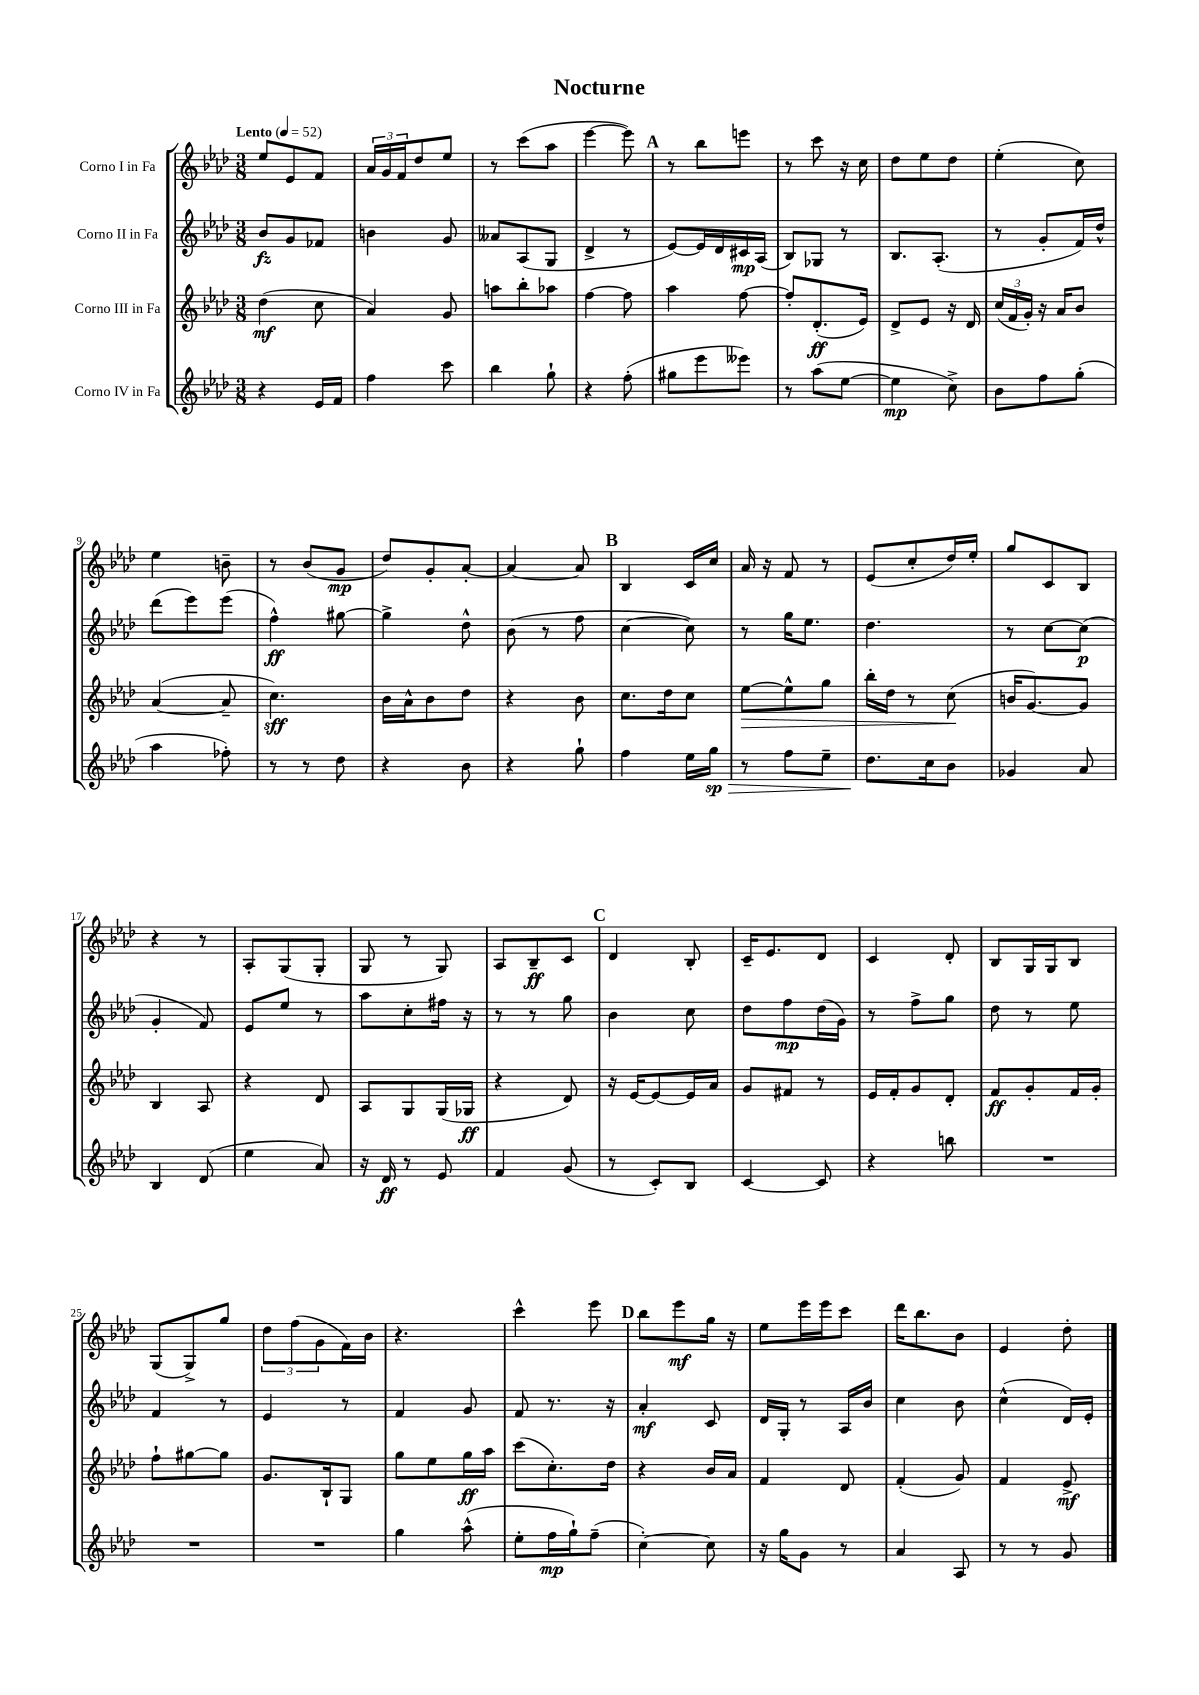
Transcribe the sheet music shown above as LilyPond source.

\header { title = "Nocturne" }
<<
\new StaffGroup <<
\new Staff = "s0" \with { instrumentName = "Corno I in Fa" } {
    \clef treble \key aes \major \numericTimeSignature \time 3/8 \tempo "Lento" 4 = 52
    ees''8 ees'8 f'8 |
    \tuplet 3/2 { aes'16 g'16 f'16 } des''8 ees''8 |
    r8 c'''8( aes''8 |
    ees'''4~ ees'''8) |
    \mark \markup { \bold "A" } r8 bes''8 e'''8 |
    r8 c'''8 r16 c''16 |
    des''8 ees''8 des''8 |
    ees''4-.( c''8) |
    ees''4 b'8-- |
    r8 bes'8( g'8\mp |
    des''8) g'8-. aes'8~-. |
    aes'4~ aes'8 |
    \mark \markup { \bold "B" } bes4 c'16 c''16 |
    aes'16 r16 f'8 r8 |
    ees'8( c''8-. des''16) ees''16-. |
    g''8 c'8 bes8 |
    r4 r8 |
    aes8-. g8( g8-. |
    g8 r8 g8) |
    aes8 bes8--\ff c'8 |
    \mark \markup { \bold "C" } des'4 bes8-. |
    c'16-- ees'8. des'8 |
    c'4 des'8-. |
    bes8 g16 g16 bes8 |
    g8( g8->) g''8 |
    \tuplet 3/2 { des''8 f''8( g'8 } f'16) bes'16 |
    r4. |
    c'''4-^ ees'''8 |
    \mark \markup { \bold "D" } bes''8 ees'''8\mf g''16 r16 |
    ees''8 ees'''16 ees'''16 c'''8 |
    des'''16 bes''8. bes'8 |
    ees'4 des''8-. \bar "|." |
}
\new Staff = "s1" \with { instrumentName = "Corno II in Fa" } {
    \clef treble \key aes \major \numericTimeSignature \time 3/8
    bes'8\fz g'8 fes'8 |
    b'4 g'8 |
    aeses'8 aes8( g8 |
    des'4-> r8 |
    \mark \markup { \bold "A" } ees'8~) ees'16 des'16 cis'16\mp aes16( |
    bes8) ges8 r8 |
    bes8. aes8.-.( |
    r8 g'8-. f'16) des''16-^ |
    des'''8( ees'''8) ees'''8( |
    f''4-^\ff) gis''8~ |
    gis''4-> des''8-^ |
    bes'8( r8 f''8 |
    \mark \markup { \bold "B" } c''4~ c''8) |
    r8 g''16 ees''8. |
    des''4. |
    r8 c''8~ c''8\p( |
    g'4-. f'8) |
    ees'8 ees''8 r8 |
    aes''8 c''8-. fis''16 r16 |
    r8 r8 g''8 |
    \mark \markup { \bold "C" } bes'4 c''8 |
    des''8 f''8\mp des''16( g'16) |
    r8 f''8-> g''8 |
    des''8 r8 ees''8 |
    f'4 r8 |
    ees'4 r8 |
    f'4 g'8 |
    f'8 r8. r16 |
    \mark \markup { \bold "D" } aes'4-.\mf c'8 |
    des'16 g16-. r8 aes16 bes'16 |
    c''4 bes'8 |
    c''4-^( des'16) ees'16-. \bar "|." |
}
\new Staff = "s2" \with { instrumentName = "Corno III in Fa" } {
    \clef treble \key aes \major \numericTimeSignature \time 3/8
    des''4\mf( c''8 |
    aes'4) g'8 |
    a''8 bes''8-. aes''8 |
    f''4~ f''8 |
    \mark \markup { \bold "A" } aes''4 f''8~ |
    f''8-. des'8.-.\ff( ees'16) |
    des'8-> ees'8 r16 des'16 |
    \tuplet 3/2 { c''16( f'16 g'16-.) } r16 aes'16 bes'8 |
    aes'4~( aes'8-- |
    c''4.\sff) |
    bes'16 aes'16-^ bes'8 des''8 |
    r4 bes'8 |
    \mark \markup { \bold "B" } c''8. des''16 c''8 |
    ees''8~\> ees''8-^ g''8 |
    bes''16-. des''16 r8 c''8\!( |
    b'16 g'8.~) g'8 |
    bes4 aes8 |
    r4 des'8 |
    aes8 g8 g16( ges16\ff |
    r4 des'8) |
    \mark \markup { \bold "C" } r16 ees'16~ ees'8~ ees'16 aes'16 |
    g'8 fis'8 r8 |
    ees'16 f'16-. g'8 des'8-. |
    f'8\ff g'8-. f'16 g'16-. |
    f''8-! gis''8~ gis''8 |
    g'8. bes16-! g8 |
    g''8 ees''8 g''16\ff aes''16 |
    c'''8( c''8.-.) des''16 |
    \mark \markup { \bold "D" } r4 bes'16 aes'16 |
    f'4 des'8 |
    f'4-.( g'8) |
    f'4 ees'8->\mf \bar "|." |
}
\new Staff = "s3" \with { instrumentName = "Corno IV in Fa" } {
    \clef treble \key aes \major \numericTimeSignature \time 3/8
    r4 ees'16 f'16 |
    f''4 c'''8 |
    bes''4 g''8-! |
    r4 f''8-.( |
    \mark \markup { \bold "A" } gis''8 ees'''8 eeses'''8) |
    r8 aes''8( ees''8~ |
    ees''4\mp c''8->) |
    bes'8 f''8 g''8-.( |
    aes''4 fes''8-.) |
    r8 r8 des''8 |
    r4 bes'8 |
    r4 g''8-! |
    \mark \markup { \bold "B" } f''4 ees''16 g''16\sp\> |
    r8 f''8 ees''8-- |
    des''8.\! c''16 bes'8 |
    ges'4 aes'8 |
    bes4 des'8( |
    ees''4 aes'8) |
    r16 des'16\ff r8 ees'8 |
    f'4 g'8( |
    \mark \markup { \bold "C" } r8 c'8-.) bes8 |
    c'4~ c'8 |
    r4 b''8 |
    R4. |
    R4. |
    R4. |
    g''4 aes''8-^( |
    ees''8-. f''16\mp g''16-!) f''8--( |
    \mark \markup { \bold "D" } c''4~-.) c''8 |
    r16 g''16 g'8 r8 |
    aes'4 aes8 |
    r8 r8 g'8 \bar "|." |
}
>>
>>
